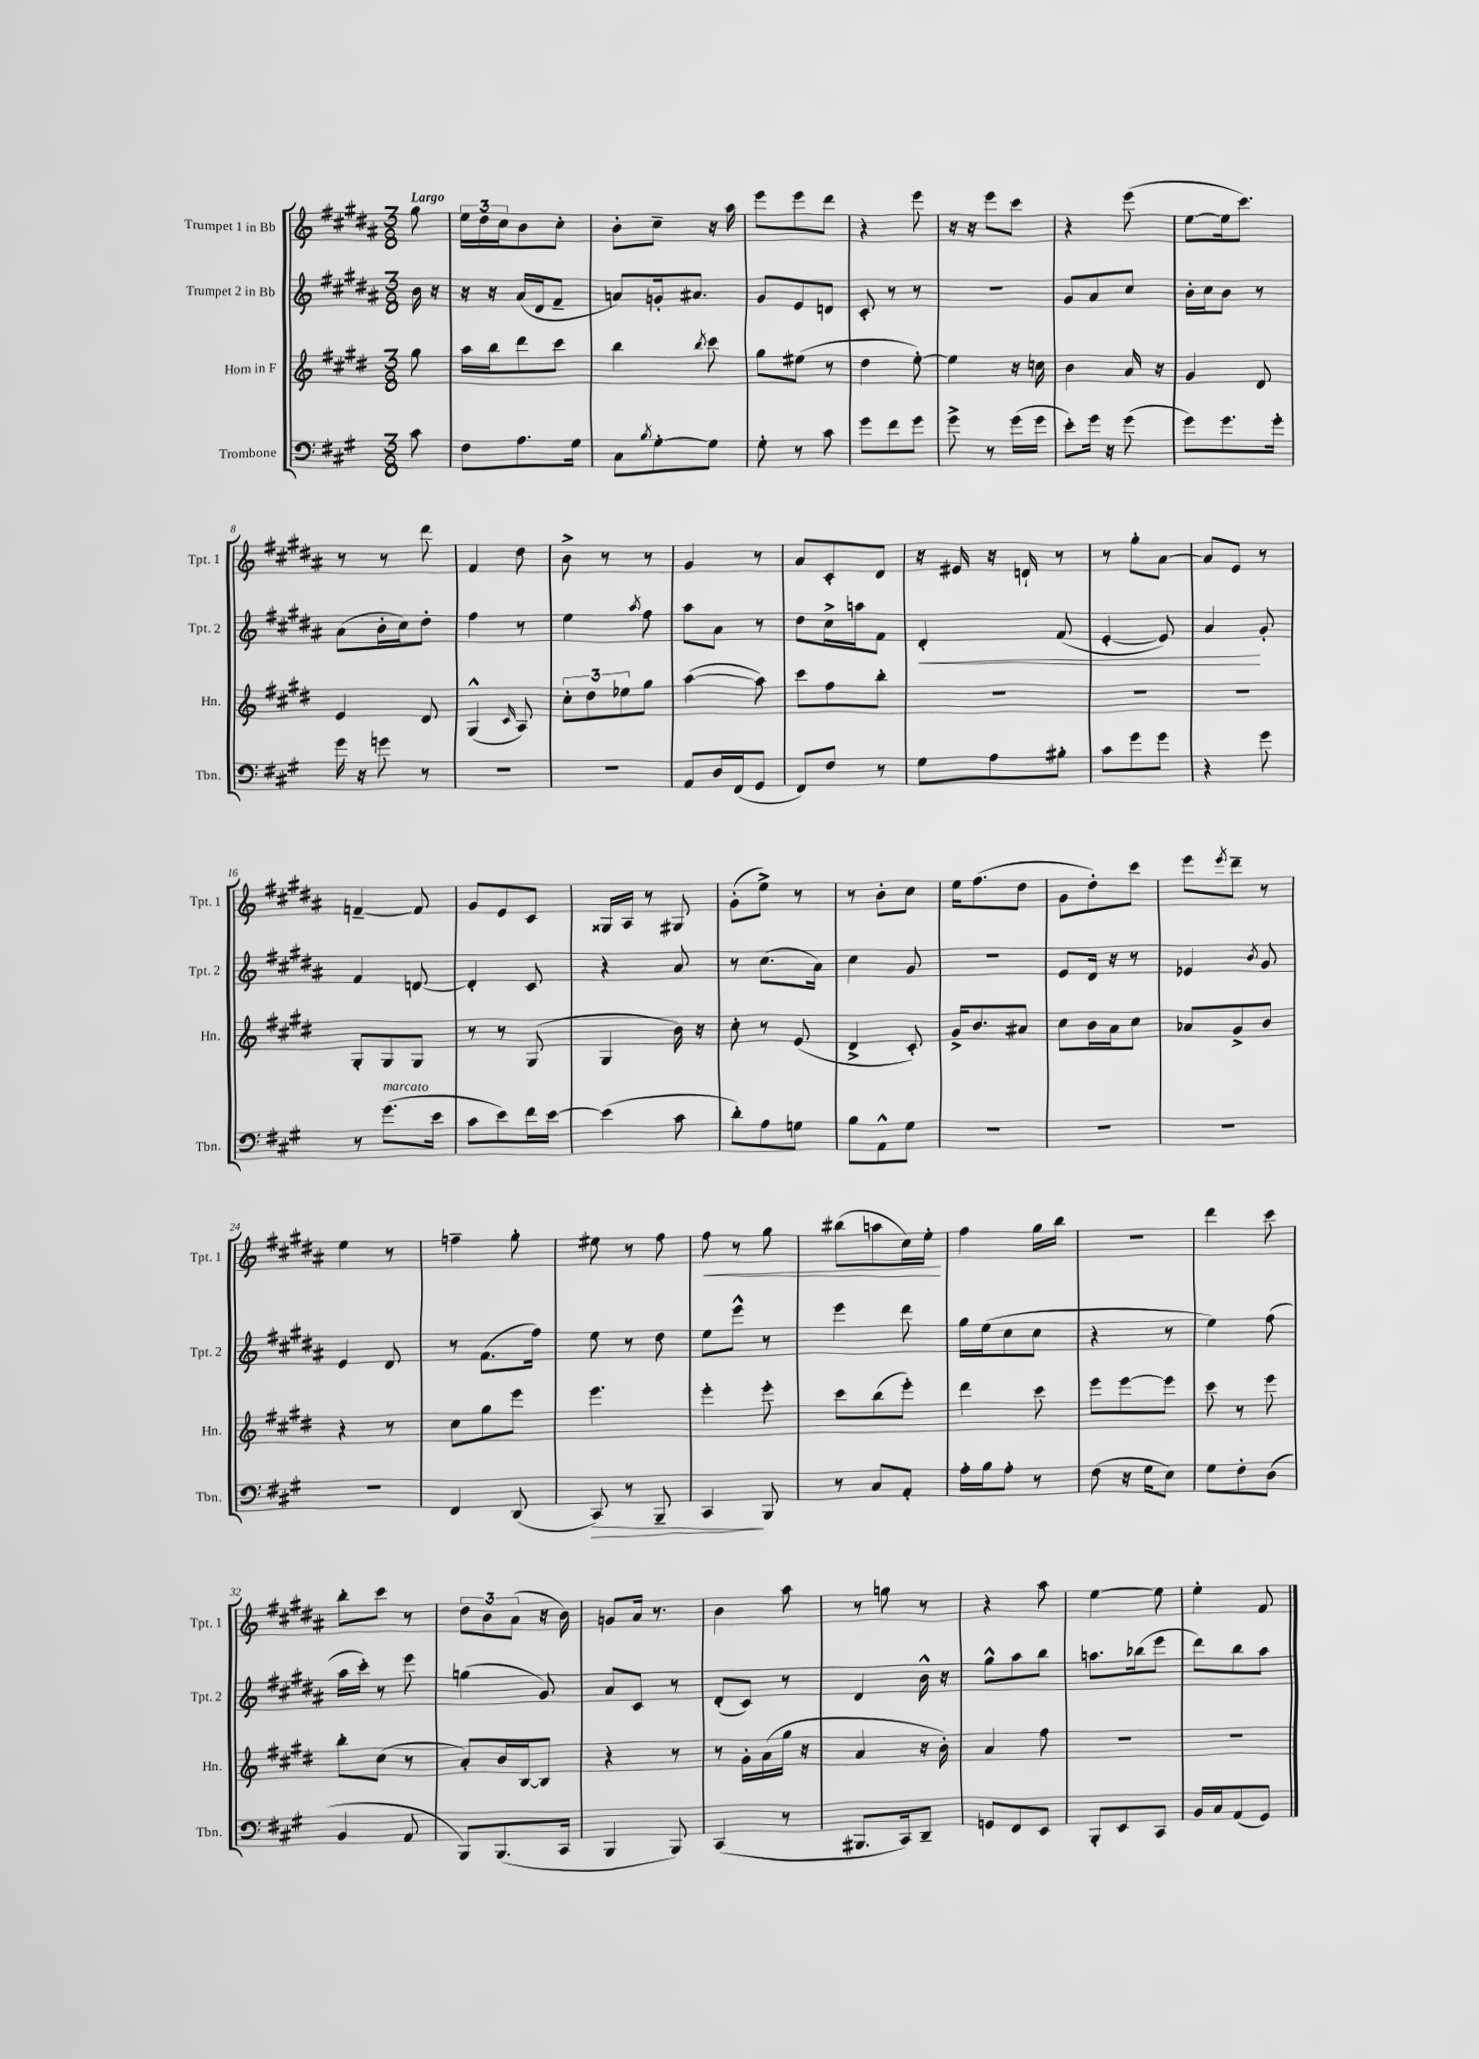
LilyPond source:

<<
\new StaffGroup <<
\new Staff = "s0" \with { instrumentName = "Trumpet 1 in Bb" shortInstrumentName = "Tpt. 1" } {
    \clef treble \key b \major \numericTimeSignature \time 3/8 \partial 8 \tempo "Largo"
    gis''8 |
    \tuplet 3/2 { e''16 dis''16 cis''16 } b'8 cis''8-. |
    b'8-. cis''8-- r16 ais''16 |
    e'''8 e'''8 dis'''8 |
    r4 e'''8 |
    r16 r16 e'''8 cis'''8 |
    r4 e'''8( |
    e''8~ e''16 cis'''8.) |
    r8 r8 dis'''8 |
    fis'4 dis''8 |
    b'8-> r8 r8 |
    gis'4 r8 |
    ais'8 cis'8-. dis'8 |
    r16 eis'16 r16 d'16-! r8 |
    r8 gis''8-. ais'8~ |
    ais'8 e'8 r8 |
    f'4~-- f'8 |
    gis'8 e'8 cis'8 |
    gisis16 ais16 r8 gis8 |
    gis'8-.( e''8->) r8 |
    r8 b'8-. cis''8 |
    e''16 fis''8.( dis''8 |
    gis'8 dis''8-.) cis'''8 |
    e'''8 \acciaccatura { e'''8 } dis'''8-- r8 |
    e''4 r8 |
    f''4-- gis''8-. |
    eis''8 r8 fis''8 |
    fis''8\< r8 gis''8 |
    bis''8( a''8 cis''16) e''16-.\! |
    fis''4 gis''16 b''16 |
    R4. |
    dis'''4 cis'''8 |
    b''8-. cis'''8 r8 |
    \tuplet 3/2 { dis''8 b'8 ais'8( } r16 b'16) |
    g'8 ais'16 r8. |
    b'4 ais''8 |
    r8 g''8 r8 |
    r4 ais''8 |
    e''4~ e''8 |
    e''4-. fis'8 \bar "|." |
}
\new Staff = "s1" \with { instrumentName = "Trumpet 2 in Bb" shortInstrumentName = "Tpt. 2" } {
    \clef treble \key b \major \numericTimeSignature \time 3/8 \partial 8
    b'16 r16 |
    r16 r16 ais'16( dis'16 fis'8-- |
    a'8) g'16-. ais'8. |
    gis'8 e'8 d'8 |
    cis'8-. r8 r8 |
    R4. |
    gis'8 ais'8 cis''8 |
    b'16-. cis''16 b'8 r8 |
    ais'8( b'16-. cis''16) dis''8-. |
    fis''4 r8 |
    e''4 \acciaccatura { ais''8 } fis''8 |
    ais''8 ais'8 r8 |
    dis''8 cis''16-> a''16 fis'8 |
    dis'4-.\< fis'8( |
    e'4~-. e'8) |
    ais'4\! gis'8-. |
    fis'4 d'8~ |
    d'4-. cis'8 |
    r4 ais'8 |
    r8 cis''8.( ais'16) |
    cis''4 gis'8 |
    R4. |
    e'8 dis'16 r16 r8 |
    ees'4 \acciaccatura { b'8 } gis'8 |
    e'4 dis'8 |
    r8 fis'8.( fis''16) |
    e''8 r8 dis''8 |
    e''8 e'''8-^ r8 |
    e'''4 dis'''8 |
    gis''16 e''16( cis''8 cis''8 |
    r4 r8 |
    e''4) fis''8( |
    ais''16 cis'''16-.) r8 e'''8 |
    g''4( gis'8) |
    ais'8 cis'8 r8 |
    dis'8-.( cis'8) r8 |
    dis'4 b'16-^ r16 |
    gis''8-^ ais''8 b''8 |
    a''8. bes''16( e'''8 |
    dis'''8) b''8 ais''8 \bar "|." |
}
\new Staff = "s2" \with { instrumentName = "Horn in F" shortInstrumentName = "Hn." } {
    \clef treble \key e \major \numericTimeSignature \time 3/8 \partial 8
    gis''8 |
    a''16 b''16 dis'''8 cis'''8 |
    b''4 \acciaccatura { b''8 } cis'''8 |
    gis''8 eis''8( r8 |
    dis''4 e''8~-.) |
    e''4 r16 c''16 |
    b'4 a'16 r16 |
    gis'4 dis'8 |
    e'4 dis'8 |
    gis4-^( \grace { cis'16 } a8) |
    \tuplet 3/2 { cis''8-. dis''8 ees''8 } gis''8 |
    a''4~( a''8) |
    cis'''8 fis''8 b''8-. |
    R4. |
    R4. |
    R4. |
    gis8-. gis8 gis8 |
    r8 r8 gis8( |
    gis4 b'16) r16 |
    cis''8-. r8 e'8( |
    dis'4-> cis'8-.) |
    gis'16-> b'8. ais'8 |
    cis''8 b'16 a'16 cis''8 |
    aes'8 gis'8-> b'8 |
    r4 r8 |
    cis''8 gis''8 e'''8 |
    e'''4. |
    e'''4-. e'''8-. |
    cis'''8 b''8( e'''8-.) |
    dis'''4 cis'''8 |
    e'''8 e'''8~ e'''8 |
    cis'''8 r8 e'''8 |
    b''8-. cis''8( r8 |
    a'8-.) b'16 b16~ b8 |
    r4 r8 |
    r8 gis'16-. a'16( gis''16 r16 |
    a'4 r16 b'16-.) |
    a'4 fis''8 |
    R4. |
    R4. \bar "|." |
}
\new Staff = "s3" \with { instrumentName = "Trombone" shortInstrumentName = "Tbn." } {
    \clef bass \key a \major \numericTimeSignature \time 3/8 \partial 8
    cis'8 |
    fis8 a8. gis16 |
    cis8 \acciaccatura { b8 } gis8~-. gis8 |
    gis8-. r8 cis'8 |
    gis'8 fis'8 gis'8 |
    gis'8-> r8 gis'16( gis'16 |
    e'8-.) gis'16 r16 gis'8( |
    gis'8) gis'8. gis'16-. |
    gis'16 r16 g'8 r8 |
    R4. |
    R4. |
    a,8 d16 fis,16( gis,8 |
    fis,8) fis8 r8 |
    gis8 a8 bis8-. |
    cis'8 gis'8 gis'8 |
    r4 gis'8 |
    r8 gis'8.^\markup { \italic "marcato" }( e'16 |
    cis'8 e'8) fis'16 e'16~ |
    e'4( cis'8 |
    d'8-.) a8 g8 |
    b8 a,8-^ gis8 |
    R4. |
    R4. |
    R4. |
    R4. |
    fis,4 d,8( |
    cis,8\>) r8 b,,8-- |
    cis,4\! b,,8 |
    r8 cis8 a,8-. |
    a16-. b16 a8-. r8 |
    fis8( r16 gis16 e8) |
    gis8 fis8-. d8( |
    b,4 a,8 |
    b,,8) b,,8.( cis,16 |
    b,,4 b,,8) |
    cis,4( r8 |
    bis,,8. cis,16) d,8-- |
    g,8 fis,8 e,8 |
    b,,8-. e,8 cis,8 |
    b,16 cis16 a,8( gis,8) \bar "|." |
}
>>
>>
